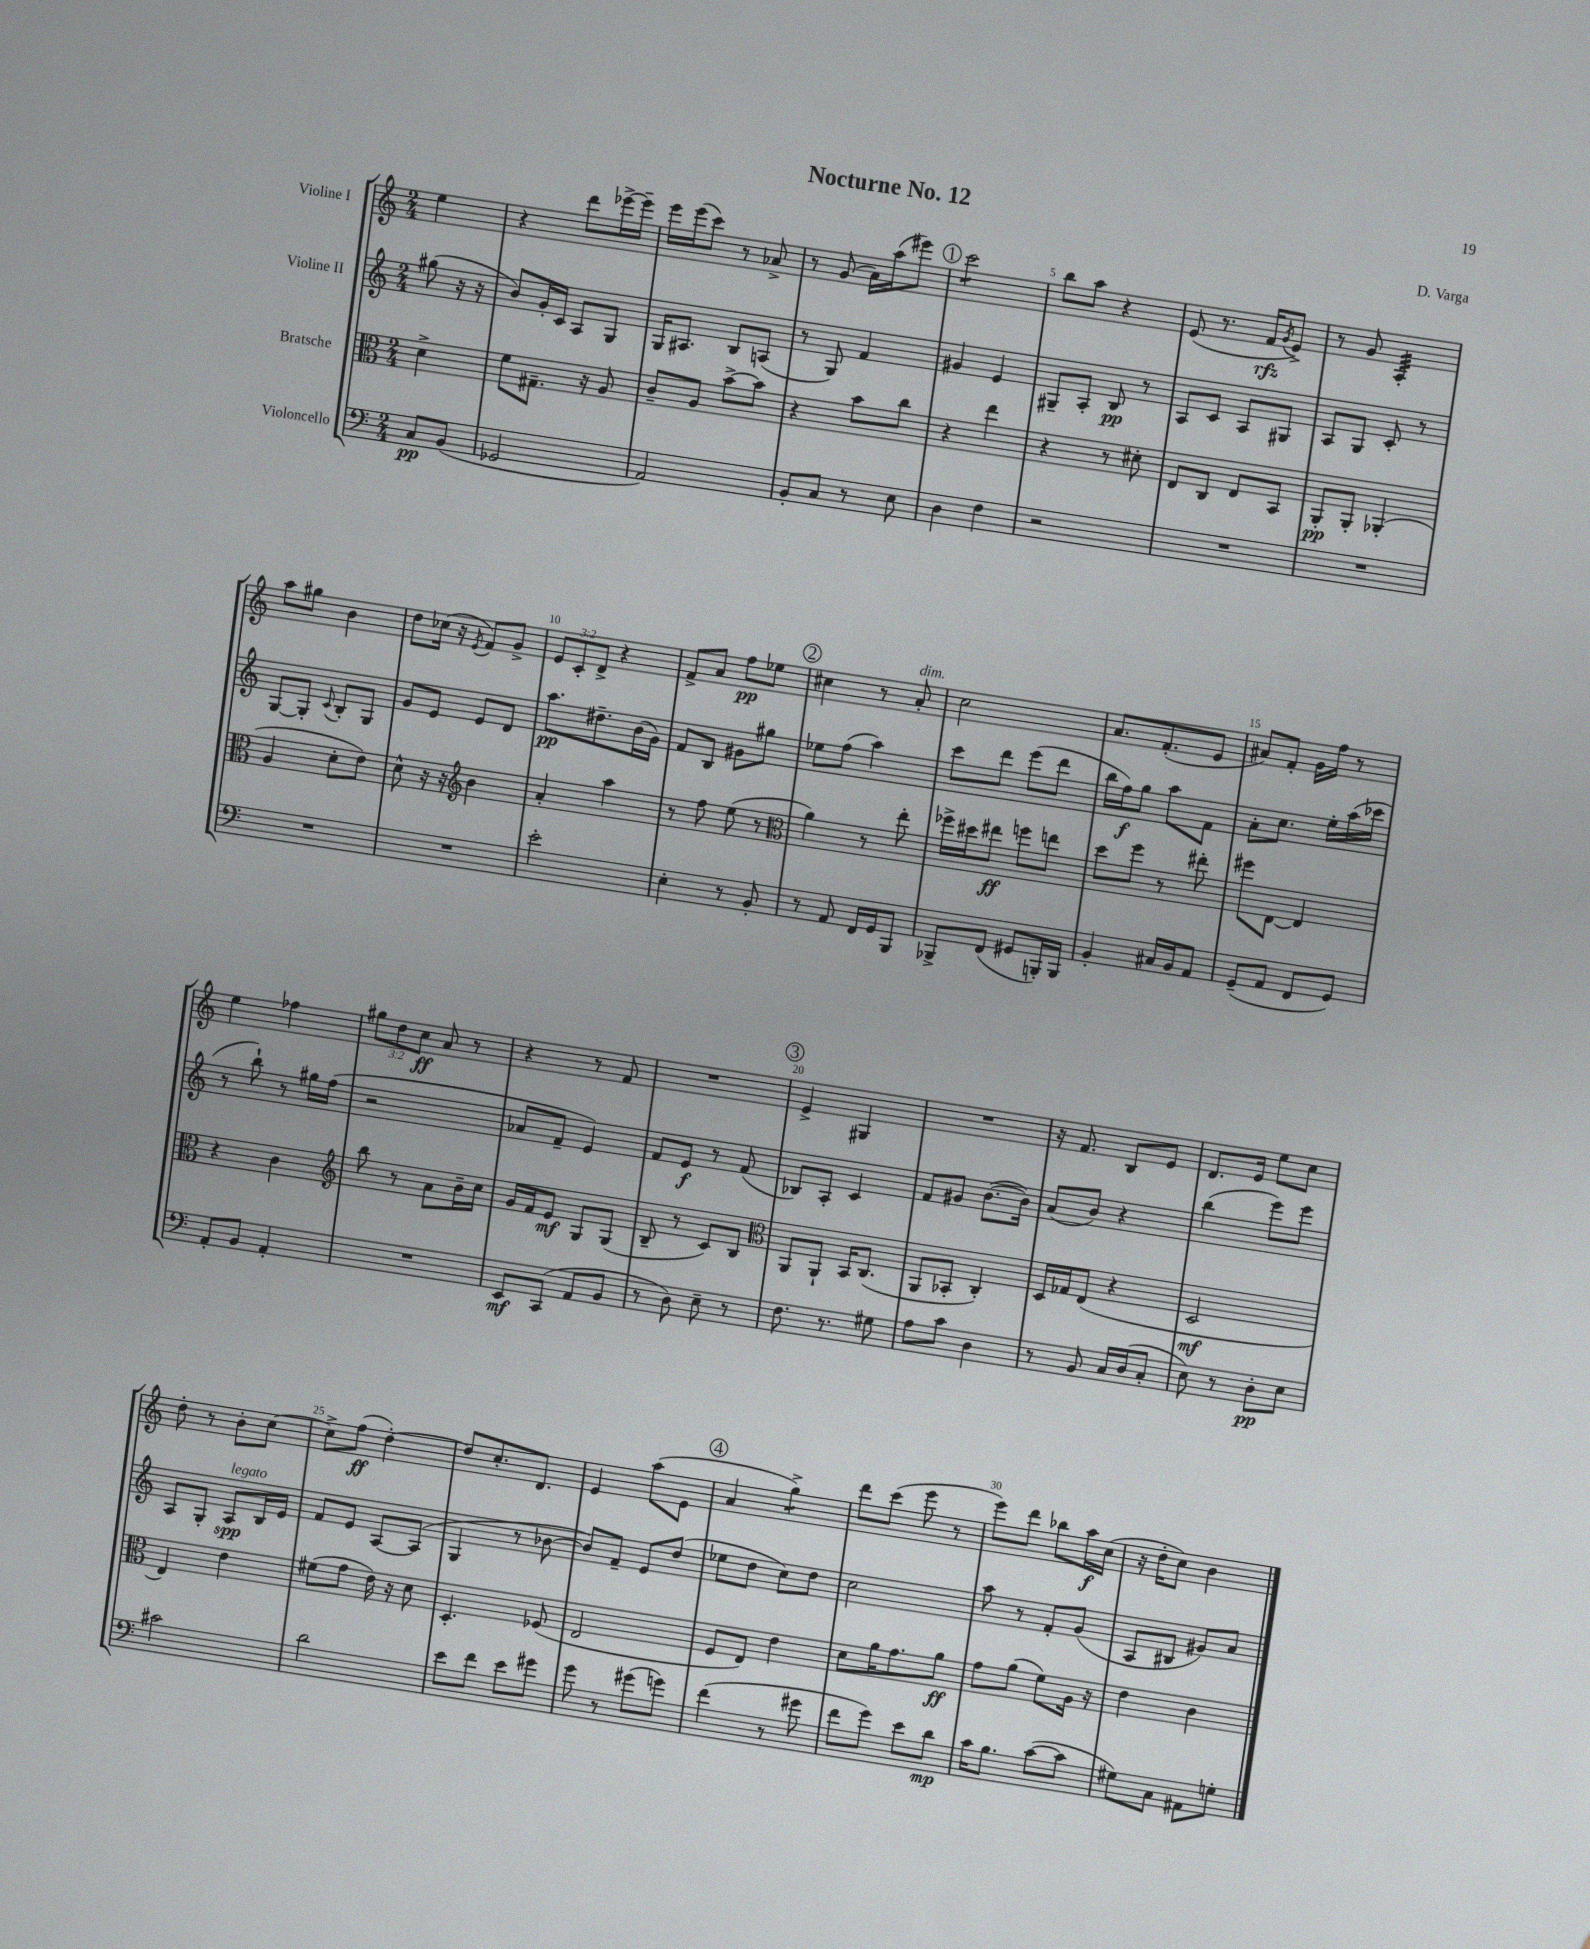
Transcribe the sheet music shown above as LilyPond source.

\header { title = "Nocturne No. 12" composer = "D. Varga" }
<<
\new StaffGroup <<
\new Staff = "s0" \with { instrumentName = "Violine I" } {
    \clef treble \key c \major \numericTimeSignature \time 2/4 \override Staff.TupletNumber.text = #tuplet-number::calc-fraction-text \partial 4
    e''4 |
    r4 d'''8 ees'''16~-> ees'''16-- |
    e'''16 e'''16( c'''8) r8 aes'8-> |
    r8 g'8( a'16) a''16( eis'''8) |
    \mark \markup { \circle "1" } c'''2:8 |
    b''8 a''8 r4 |
    e'8( r8. f'16\rfz \acciaccatura { g'8 } e'8->) |
    r8 g'8 a4:32-. |
    a''8 gis''8 b'4 |
    d''8 ces''16( r16 \acciaccatura { e'8 } f'8) g'8-> |
    \tuplet 3/2 { e'8 c'8-. d'8-> } r4 |
    f'8-> a'8 f''8\pp ees''8 |
    \mark \markup { \circle "2" } cis''4 r8 a'8-.^\markup { \italic "dim." } |
    c''2 |
    a'8. f'8.-.( e'8 |
    ais'8) f'8-. g'16 f''16 r8 |
    e''4 fes''4 |
    \tuplet 3/2 { gis''8 d''8 c''8\ff } a'8 r8 |
    r4 r8 f'8 |
    R2 |
    \mark \markup { \circle "3" } e'4-> gis4 |
    R2 |
    r16 f'8. b8 e'8 |
    d'8. e'16 e''8 c''8 |
    d''8-. r8 b'8-. c''8~ |
    c''8-> f''8\ff( d''4~-.) |
    d''8 c''8.-. d'8. |
    e'4 a''8( e'8 |
    \mark \markup { \circle "4" } a'4 g''4:8->) |
    d'''8 c'''8( e'''8 r8 |
    e'''8) d'''8 bes''8 a''16\f c''16( |
    r16 d''16-. c''8) b'4 \bar "|." |
}
\new Staff = "s1" \with { instrumentName = "Violine II" } {
    \clef treble \key c \major \numericTimeSignature \time 2/4 \partial 4
    gis''8( r16 r16 |
    b'8) g'16-. c'16 a8 g8 |
    g16 ais8. b8 a8( |
    r8 g8) f'4 |
    \mark \markup { \circle "1" } gis'4 e'4 |
    gis8-- a8-. b8\pp r8 |
    a8 c'8 a8 gis8 |
    a8 g8 c'8-. r8 |
    g8~ g8-. \appoggiatura { c'8 } b8-. g8 |
    g'8 e'8 e'8 d'8 |
    a''8.\pp dis''8.-- b'16( g'16) |
    f'8 b8 gis'8 gis''8 |
    \mark \markup { \circle "2" } ees''8 f''8( a''4) |
    c'''8 d'''8 e'''8( d'''8 |
    b''16 f''16\f) g''8 a''8 f'8 |
    a'8-. c''8. e''16-. a''16( ces'''16 |
    r8 b''8-!) r8 gis''16 f''16( |
    r2 |
    aes'8 f'8-- e'4) |
    f'8 e'8\f r8 f'8( |
    \mark \markup { \circle "3" } bes8) a8-. c'4 |
    f'8 gis'8 b'8.~( b'16) |
    a'8( b'8) r4 |
    b''4( e'''8) e'''8 |
    a8 g8-. a8\spp^\markup { \italic "legato" } b16 e'16 |
    f'8 e'8 a8~ a8( |
    g4 r8 bes'8~ |
    bes'8) f'8-- e'8 d''8( |
    \mark \markup { \circle "4" } ees''8 d''8 c''8) d''8 |
    c''2 |
    a''8 r8 f'8-. g'8( |
    a8 bis8 gis'8) a'8 \bar "|." |
}
\new Staff = "s2" \with { instrumentName = "Bratsche" } {
    \clef alto \key c \major \numericTimeSignature \time 2/4 \partial 4
    d'4-> |
    f'8 gis8.-- r16 a8 |
    c'8-- a8 b'8~-> b'8 |
    r4 b'8 c''8 |
    \mark \markup { \circle "1" } r4 e''4 |
    r4 r8 dis'8-. |
    e8 c8 e8 b,8 |
    a,8-.\pp a,8-. aes,4-.( |
    a4 d'8-. e'8) |
    d'8-^ r16 r16 \clef treble b'4 |
    a'4-. a''4 |
    r8 f''8 e''8( r8 |
    \mark \markup { \circle "2" } \clef alto a'4) r8 e''8-. |
    fes''16-> dis''16 eis''8\ff f''8 e''8 |
    d''8 f''8 r8 eis''8-. |
    fis''8 e8~ e4 |
    r4 c'4 |
    \clef treble b''8 r8 a'8 b'16-- c''16 |
    g'16 f'16 e'8\mf g8 g8( |
    b8-- r8 c'8) b8 |
    \mark \markup { \circle "3" } \clef alto a,8 a,8-! b,16 c8.( |
    a,8 bes,8-. c4-.) |
    d16 ges16 e8( r4 |
    d2\mf |
    e4) e'4 |
    fis'8( g'8 e'16) r16 d'8 |
    d4.-. fes8( |
    e2 |
    \mark \markup { \circle "4" } f8 e8) e'4 |
    d'8 a'16 g'8. a'8\ff |
    g'8 a'8( f'8) a16 r16 |
    e'4 c'4 \bar "|." |
}
\new Staff = "s3" \with { instrumentName = "Violoncello" } {
    \clef bass \key c \major \numericTimeSignature \time 2/4 \partial 4
    c8\pp b,8( |
    ges,2 |
    a,2) |
    b,8-. c8 r8 e8 |
    \mark \markup { \circle "1" } d4 f4 |
    r2 |
    R2 |
    R2 |
    R2 |
    R2 |
    e'2-. |
    e4-. r8 b,8-. |
    \mark \markup { \circle "2" } r8 a,8 f,16 g,16 b,,8 |
    bes,,8-> f,8( gis,8 b,,16-.) b,,16 |
    b,4-. cis16 b,16 a,8 |
    g,8--( a,8 f,8 g,8) |
    a,8-. b,8 a,4-. |
    R2 |
    e,8\mf c,8( a,8 b,8 |
    r8 d8) e8-- r8 |
    \mark \markup { \circle "3" } f8. r8. gis8 |
    a8 c'8 d4 |
    r8 b,8 c16 d16( c8-. |
    e8) r8 d8-.\pp e8 |
    cis'2 |
    d'2 |
    e'8 f'8 e'8 gis'8 |
    g'8 r8 gis'8( g'8) |
    \mark \markup { \circle "4" } f'4( r8 gis'8 |
    f'8 g'8) e'8 d'8\mp |
    c'16 b8. c'8~( c'8 |
    gis8) c8 ais,8 g8-. \bar "|." |
}
>>
>>
\layout { \context { \Score \override BarNumber.break-visibility = ##(#f #t #t) barNumberVisibility = #(every-nth-bar-number-visible 5) } }
